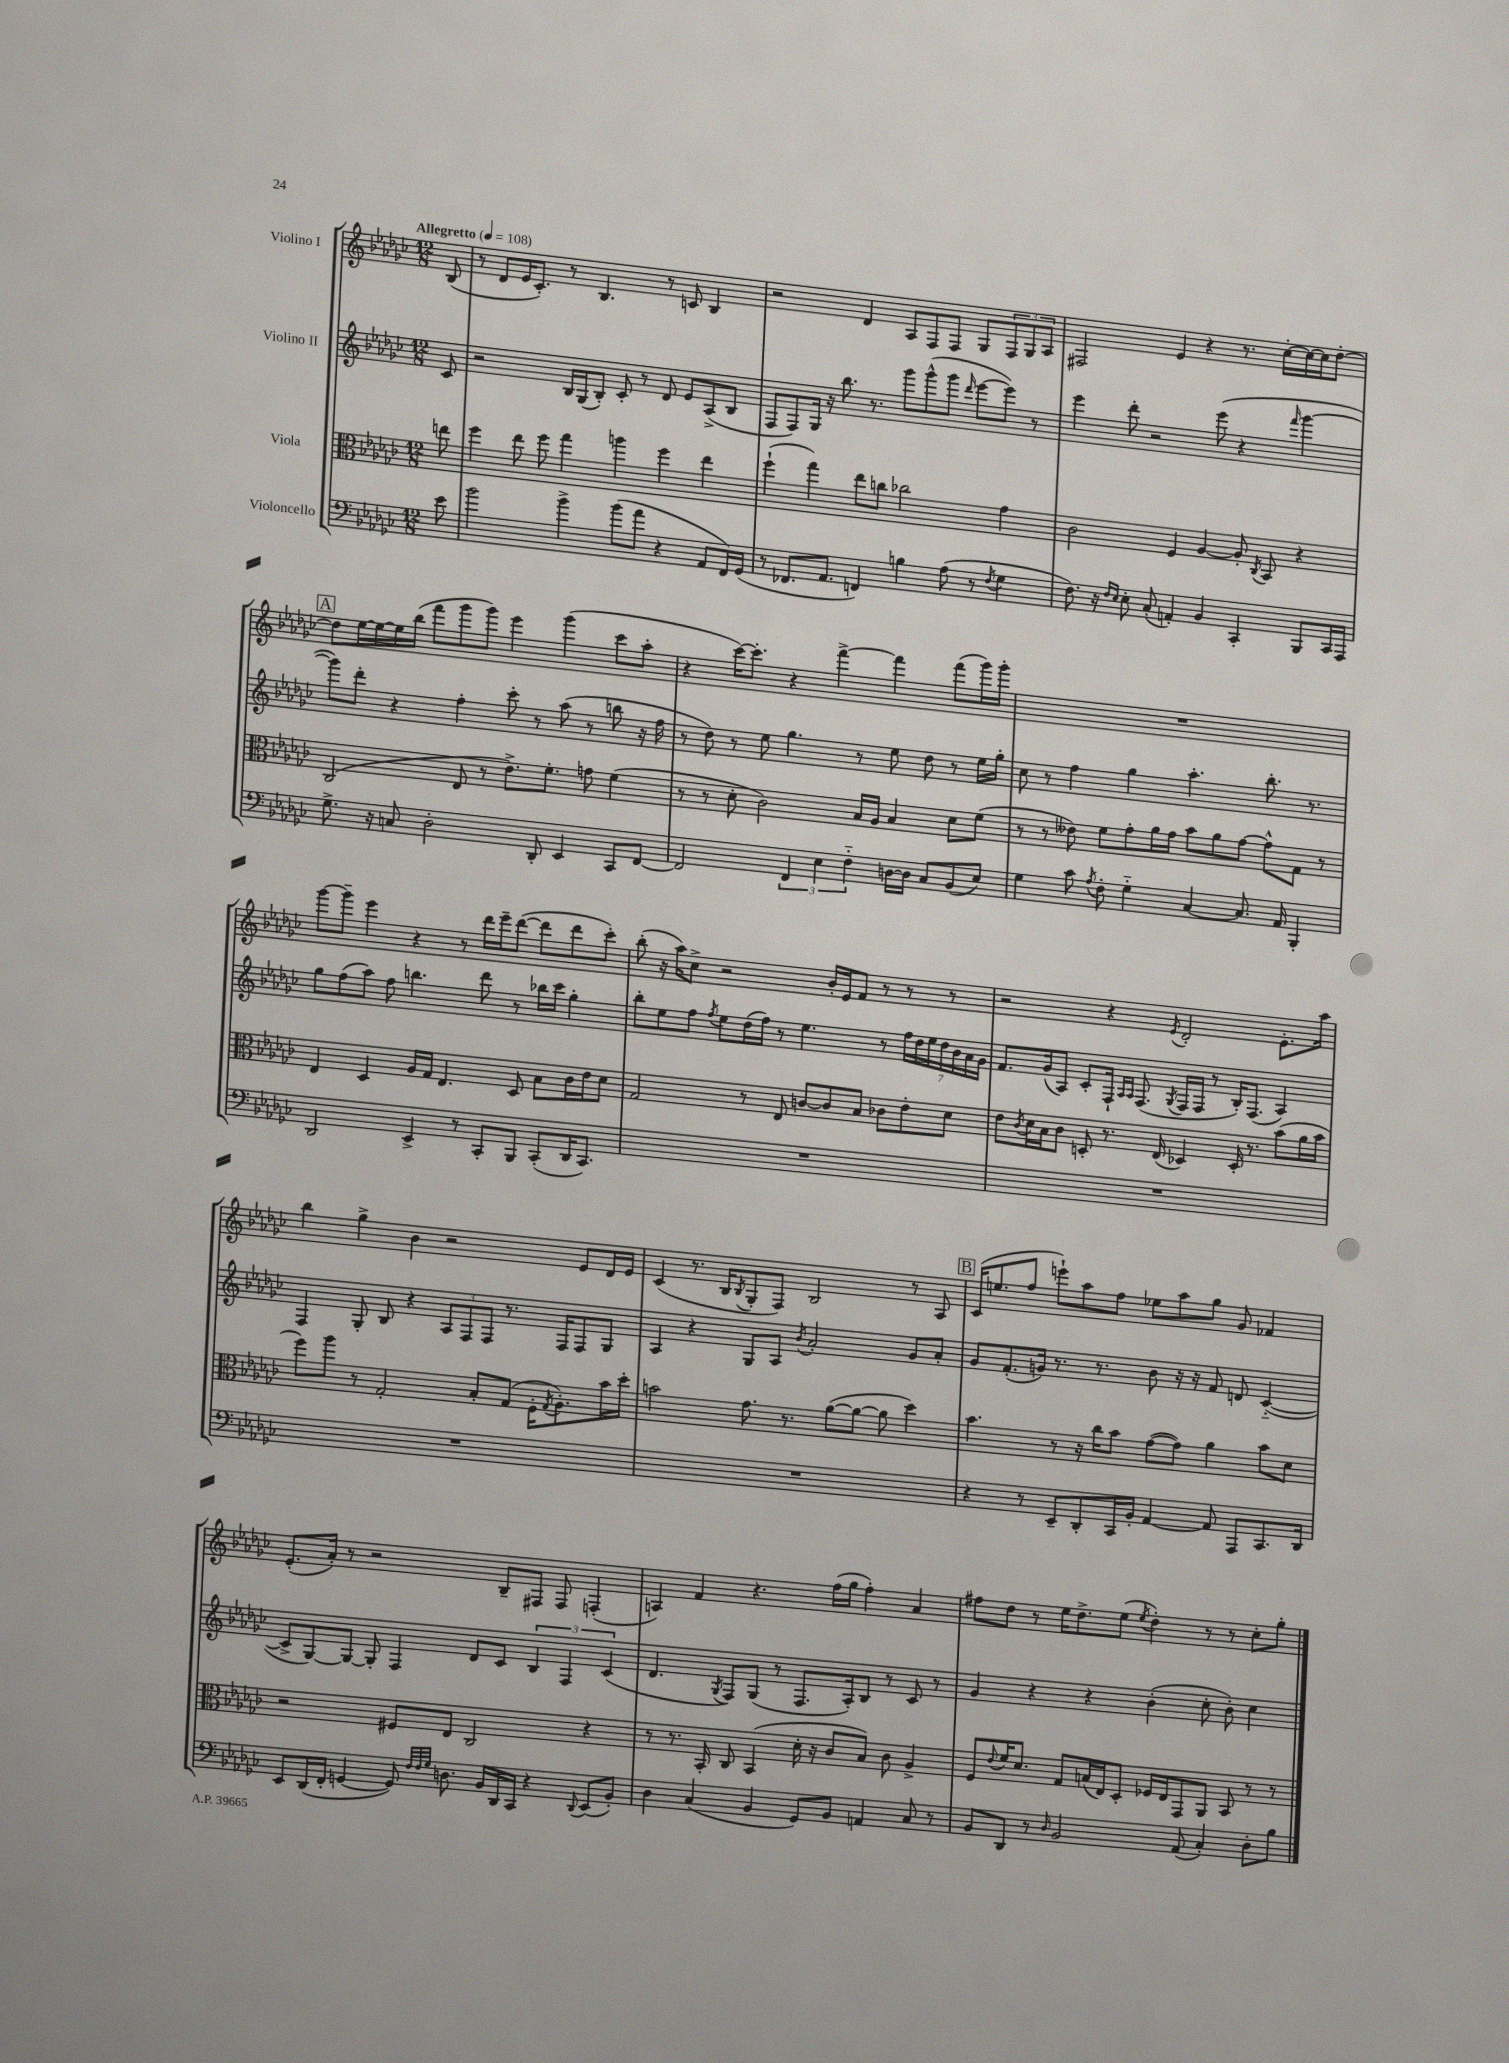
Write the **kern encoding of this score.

**kern	**kern	**kern	**kern
*part4	*part3	*part2	*part1
*staff4	*staff3	*staff2	*staff1
*I"Violoncello	*I"Viola	*I"Violino II	*I"Violino I
*clefF4	*clefC3	*clefG2	*clefG2
*k[b-e-a-d-g-c-]	*k[b-e-a-d-g-c-]	*k[b-e-a-d-g-c-]	*k[b-e-a-d-g-c-]
*M12/8	*M12/8	*M12/8	*M12/8
*MM108	*MM108	*MM108	*MM108
=	=	=	=
!	!	!	!LO:TX:a:B:t=Allegretto
8e-\	8een\	8c-/	(8B-/
=1	=1	=1	=1
2b-\	4ff\	2r	8r
.	.	.	8d-/L
.	8ee-\	.	16e-/K
.	.	.	8.c-'/J)
.	8ff\	.	.
4b-^\	4gg-\	16B-/LL	8r
.	.	(16G-/J	.
.	.	8B-'/J)	4.B-/
(8b-\L	4aan\	8c-'/	.
8a-\J	.	8r	.
4r	4ff\	8d-/	8r
.	.	8e-/L	8cn/
8AA-/L	4ee-\	(8A-^/	4B-/
16FF/L)	.	8B-/J	.
(16GG-/JJ	.	.	.
=2	=2	=2	=2
8r	(4ff`\	8F/L	2r
8.FF-X/L	.	8F/)	.
.	4gg-\)	16G-/Jk	.
8.AA-/J	.	16r	.
.	.	8.bb-\	.
4FFn/)	8ee-\L	.	4d-/
.	.	8.r	.
.	8ccn\J	.	.
4Bn\	2cc-X\	8ggg-\L	8A-/L
.	.	(8ggg-^^\	8F/
(8A-\	.	8ggg-\J	8F/J
.	.	16qqddd-/	.
8r	.	[8eee-\L	8G-/L
8qF/	.	.	.
4G-\	4g-\	8eee-\J])	12F/
.	.	.	12G-/
.	.	8r	.
.	.	.	12A-/J
=3	=3	=3	=3
8.F\)	2c-\	4eee-\	2F#X/
16r	.	.	.
16qqF/LL	.	.	.
16qqE-/JJ	.	.	.
8E-'\	.	8ddd-'\	.
(8C-'/	.	2r	.
4AAn'/)	4F/	.	4e-/
4BB-/	[4A-/	.	4r
.	.	(8eee-\	.
4CC-'/	8A-'/]	4r	8.r
.	8qC-/	.	.
.	8BB-/	.	.
.	.	.	[16cc-'\LL
.	.	16qqfff/	.
8BBB-/L	4r	[4ggg-\	16cc-\_
.	.	.	16cc-\J]
16CC-/L	.	.	[8dd-'\J
16AAA-/JJ	.	.	.
!!LO:LB:g=z
!!LO:REH:place=s1:t=A
=4	=4	=4	=4
8.G-^\	(2C-/	8ggg-\L])	8dd-\L]
.	.	8ddd-'\J	[16ee-\L
16r	.	.	16ee-\_
8Cn/	.	4r	16ee-\]
.	.	.	(16bb-\JJ
2D-'\	.	.	8fff\L
.	8E-/	4ff'\	8ggg-\
.	8r	.	8ggg-\J)
.	8.e-^\L)	8ccc-'\	4eee-\
8DD-'/	.	8r	.
.	8.f'\J	.	.
4EE-/	.	(8aa-\	(4ggg-\
.	8gn\	8r	.
8CC-/L	(4f\	8bbn\	8ccc-\L
[8FF/J	.	16r	8aa-'\J
.	.	16ff\	.
=5	=5	=5	=5
2FF/]	8r	8r	4r
.	8r	8dd-\)	.
.	8d-'\	8r	[16ccc-\KL)
.	.	.	8.ccc-'\J]
.	2c-\)	8ee-\	.
6FF/	.	4.gg-\	4r
6E-\	.	.	.
.	.	.	[4fff^\
6F\	.	.	.
.	16B-/LL	8r	.
.	16A-/JJ	.	.
[16Dn\LL	4B-/	8ee-\	4fff\]
16D\JJ]	.	.	.
8C-/L	.	8dd-\	.
(8BB-/	8d-\L	8r	(8fff\L
8E-/J)	(8f\J	16ee-\LL	16ggg-\L)
.	.	16gg-'\JJ	16ggg-'\JJ
=6	=6	=6	=6
4G-\	8r	8cc-\	1.r
.	8r	8r	.
8c-\	8e--X\)	4ff\	.
8qA-/	.	.	.
8F'\	8f\L	.	.
4G-\	8g-'\	4gg-\	.
.	16a-\L	.	.
.	16g-\JJ	.	.
[4C-/	8b-\L	4.aa-'\	.
.	8a-\	.	.
8.C-/]	[8g-\J	.	.
.	8g-^^\L]	8.bb-'\	.
16AA-/	.	.	.
4BBB-'/	8G-\J	.	.
.	.	8.r	.
.	8r	.	.
!!LO:LB:g=z
=7	=7	=7	=7
2DD-/	4E-/	8gg-\L	[8ggg-\L
.	.	(8ff\	8ggg-~\J]
.	4D-/	8aa-\J)	4eee-\
.	.	8ff\	.
4EE-^/	16A-/LL	4.bbn\	4r
.	16G-/JJ	.	.
.	4.E-/	.	.
8r	.	.	8r
8CC-'/L	.	8ddd-\	16ddd-\LL
.	.	.	16eee-~\J
8BBB-/J	8D-/	8r	([8ddd-\J
(8CC-'/L	8B-\L	16bb-X\LL	8ddd-\L]
.	.	16ccc-\JJ	.
16DD-/K	16c-\L	4gg-'\	8ddd-\
8.CC-/J)	16e-\J	.	.
.	8d-\J	.	8ccc-'\J)
=8	=8	=8	=8
1.r	2G-/	8bb-'\L	(8bb-'\
.	.	8ee-\	16r
.	.	.	16aa-\KL)
.	.	8ff\J	8cc-^\J
.	.	8qff/	.
.	.	8ee-\L	2r
.	8r	(16dd-\L	.
.	.	16ff\JJ)	.
.	8E-/	8r	.
.	[8cn/L	4.ee-\	.
.	8c/]	.	16b-'/LL
.	.	.	16e-/J
.	8B-/J	.	8f/J
.	8c-X\L	8r	8r
.	8e-'\	28ff\LL	8r
.	.	28dd-\	.
.	.	28ee-\	.
.	.	28dd-\	.
.	8d-\J	.	8r
.	.	28b-\	.
.	.	28a-\	.
.	.	28g-\JJ	.
=9	=9	=9	=9
1.r	8e-\L	8.f/L	2r
.	8qc-/	.	.
.	16d-\L	.	.
.	16B-\J	(16g-/k	.
.	8c-\J	8A-/J)	.
.	8Dn'/	8c-'/L	.
.	8.r	16F`/Jk	4r
.	.	16qqA-/LL	.
.	.	16qqA-/JJ	.
.	.	(8.F/	.
.	(16E-/	.	.
.	.	8qG-/	8qe-/
.	4D-X/)	16F/LL	2d-'/
.	.	16F/JJ	.
.	.	8r	.
.	16D-'/	16B-'/KL)	.
.	8.r	(8.F/J	.
.	(8b-\L	4A-/)	8.e-'\L
.	16a-\L	.	.
.	16b-\JJ	.	16aa-\Jk
!!LO:LB:g=z
=10	=10	=10	=10
1.r	8ff\L)	4F/	4bb-\
.	8aa-\J	.	.
.	8r	8G-'/	4gg-^\
.	2G-'/	8B-/	.
.	.	4r	4b-\
.	.	12A-/L	2r
.	.	12F/	.
.	8B-'/L	.	.
.	.	12F/J	.
.	(8G-/J	8.r	.
.	16F'\KL	.	.
.	8qG-/	.	.
.	8.A-'\)	16F/KL	.
.	.	8F/	8e-/L
.	16b-\L	8G-/J	16d-/L
.	16dd-'\JJ	.	16e-/JJ
=11	=11	=11	=11
1.r	2bn\	4A-/	(4c-/
.	.	4r	8.r
.	.	.	16B-/KL
.	.	.	8qB-/
.	8.g-\	8G-/L	8G-'/
.	.	8A-/J	8F/J)
.	8.r	.	.
.	.	8qb-/	.
.	.	2a-'/	2B-/
.	([8a-\L	.	.
.	8a-\J_	.	.
.	8a-\]	.	.
.	4dd-\)	8g-/L	8r
.	.	8a-'/J	8A-/
!!LO:REH:place=s1:t=B
=12	=12	=12	=12
4r	4.b-\	8g-/L	(16c-/KL
.	.	.	8.een/
.	.	(8.f'/	.
8r	.	.	8ff/J
.	.	16gn/Jk)	.
8EE-~/L	8r	8.r	8eeen`\L)
8DD-'/	16r	.	8aa-\
.	16cc-\KL	8.r	.
16CC-/L	8b-\J	.	8ff\J
16BB-'/JJ	.	.	.
[4AA-/	([8g-\L	8b-\	8ee-X\L
.	8g-\J])	16r	8aa-\
.	.	16r	.
8AA-/]	4a-\	8f/	8gg-\J
8AAA-/L	.	8dn/	8g-/
8.CC-/	8b-\L	([4c-/	4f-X/
.	8d-\J	.	.
16DD-/Jk	.	.	.
!!LO:LB:g=z
=13	=13	=13	=13
8EE-/L	2r	8c-^/L]	(8.e-'/L
(16DD-/L	.	[8G-/)	.
16FF'/JJ	.	.	16a-'/Jk)
[4GGn/	.	8G-/J_	8r
.	.	8G-'/]	2r
8GG/])	8F#X/L	4F/	.
32qqF/LLL	.	.	.
32qqF/	.	.	.
32qqG-/JJJ	.	.	.
8.Dn\	8E-/J	.	.
.	2C-/	8d-/L	.
16BB-/LL	.	.	.
16DD-/	.	8c-/J	8B-~/L
16CC-/JJ	.	.	.
4r	.	6B-/	8F#X/J
.	.	.	8F#/
.	.	6F/	.
8qqDD-/	.	.	.
(8EE-/L	4r	.	(4Fn'/
.	.	(6c-/	.
8BB-'/J)	.	.	.
=14	=14	=14	=14
4D-\	8r	4.d-/	4An/)
.	8.r	.	.
(4C-/	.	.	4f/
.	16BB-'/	.	.
.	.	8qG-/	.
.	8C-/	8F/L)	.
4BB-/	(4BB-/	(8G-/J	4.r
.	.	8r	.
8GG-/L)	16d-'\	8.F/L	.
.	16r	.	.
8BB-/J	8c-/L	.	(16ff\LL
.	.	16A-'/k)	16gg-\JJ
4AAn/	8B-/J)	8B-/J	4ff'\)
.	8c-\	8r	.
8C-/	4A-^/	8c-/	4a-/
8r	.	8r	.
=15	=15	=15	=15
8BB-/L	8F/L	4g-/	8ff#X\L
.	8qqe-/	.	.
8DD-/J	16f/K	.	8dd-\J
.	8.d-/J	.	.
8r	.	4r	8r
16qqD-/	.	.	.
2BB-/	8G-/L	.	16ee-\KL
.	.	.	8.dd-^\
.	(16Bn/L	4r	.
.	16E-/J)	.	.
.	8D-'/J	.	(8ee-\J
.	.	.	8qee-/
.	16F-X/LL	(4b-'\	4dd-'\)
.	16E-/J	.	.
(8AA-/	8GG-/	.	.
4C-'/)	8AA-/J	8cc-'\	8r
.	8BB-/	8b-'\)	8r
8D-'\L	8r	4cc-\	8cc-'\L
8B-\J	8r	.	8gg-'\J
==	==	==	==
*-	*-	*-	*-
